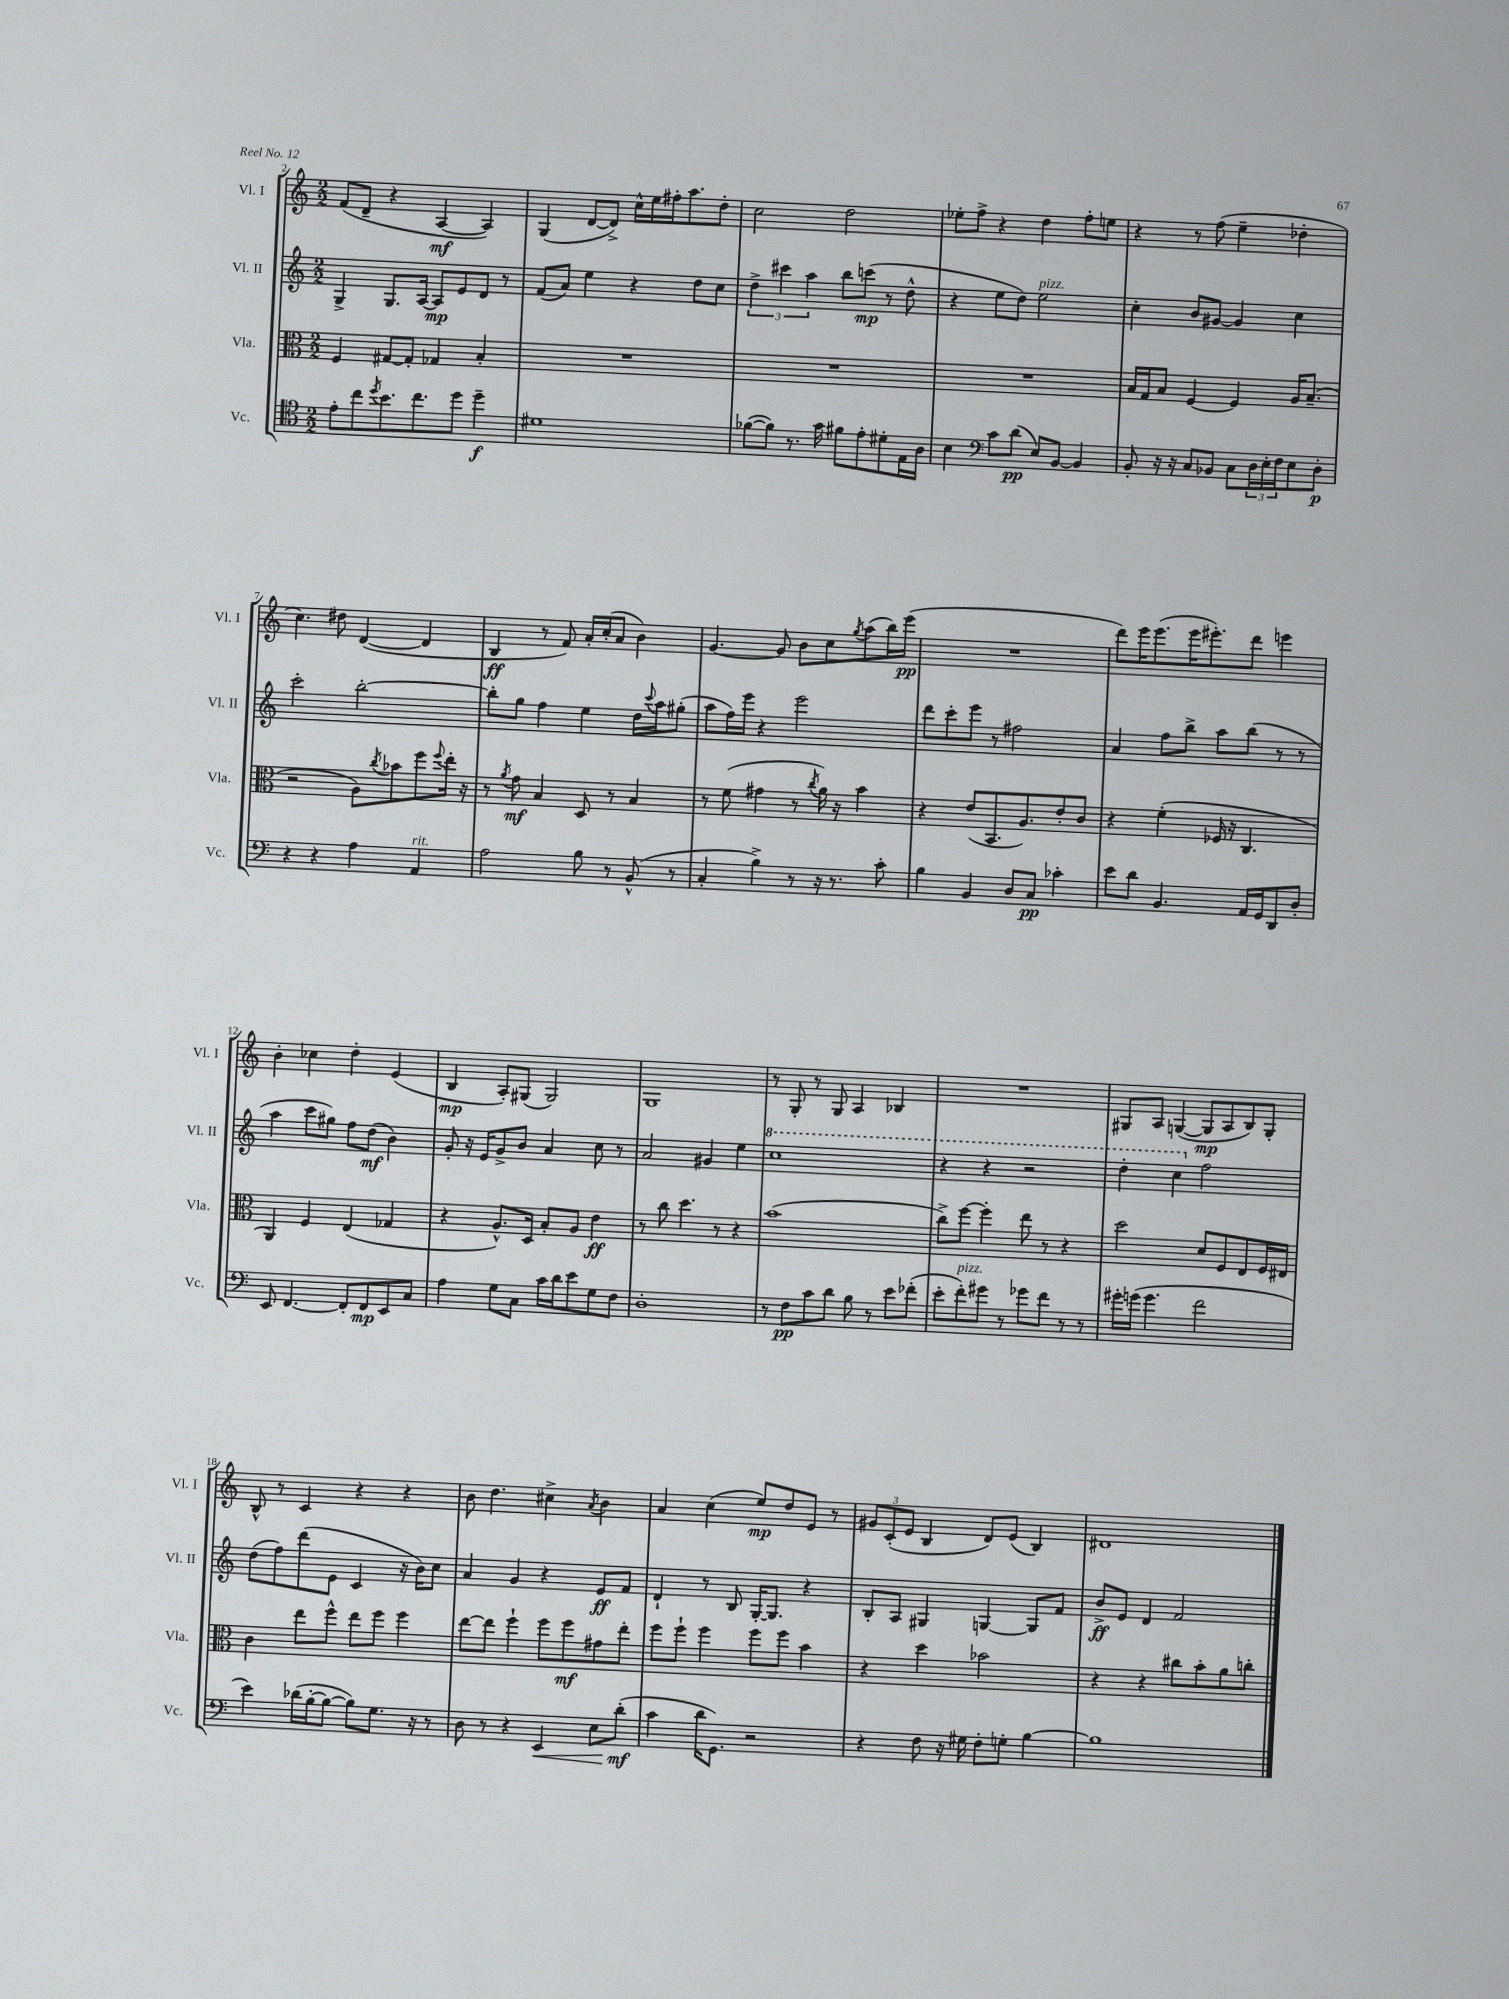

**kern	**dynam	**kern	**dynam	**kern	**dynam	**kern	**dynam
*part4	*part4	*part3	*part3	*part2	*part2	*part1	*part1
*staff4	*staff4	*staff3	*staff3	*staff2	*staff2	*staff1	*staff1
*I"Vc.	*	*I"Vla.	*	*I"Vl. II	*	*I"Vl. I	*
*I'Vc.	*	*I'Vla.	*	*I'Vl. II	*	*I'Vl. I	*
*clefC4	*	*clefC3	*	*clefG2	*	*clefG2	*
*k[]	*	*k[]	*	*k[]	*	*k[]	*
*M2/2	*	*M2/2	*	*M2/2	*	*M2/2	*
=2	=2	=2	=2	=2	=2	=2	=2
8e'\L	.	4F/	.	4G^/	.	(8f/L	.
8cc\	.	.	.	.	.	8d~/J	.
8qdd/	.	.	.	.	.	.	.
8.b\	.	[8G#X/L	.	8.G/L	.	4r	.
.	.	8G#'/J]	.	.	.	.	.
8.cc\	.	.	.	[16A/Jk	.	.	.
.	.	4G-X/	.	8A/L]	mp	[4A/	mf
8dd\J	.	.	.	8e/	.	.	.
4dd~\	f	4B'/	.	8d/J	.	4A/])	.
.	.	.	.	8r	.	.	.
=3	=3	=3	=3	=3	=3	=3	=3
1d#X	.	1r	.	(8f/L	.	(4G/	.
.	.	.	.	8a/J)	.	.	.
.	.	.	.	4ee\	.	[8d/L	.
.	.	.	.	.	.	8d^/J])	.
.	.	.	.	4r	.	16cc^^\LL	.
.	.	.	.	.	.	16ee\	.
.	.	.	.	.	.	16ff#X'\J	.
.	.	.	.	.	.	8.aa\	.
.	.	.	.	8dd\L	.	.	.
.	.	.	.	8cc\J	.	8dd'\J	.
=4	=4	=4	=4	=4	=4	=4	=4
([8f-X\L	.	1r	.	6dd^\	.	2cc\	.
8f-\J])	.	.	.	.	.	.	.
.	.	.	.	6ccc#X\	.	.	.
8.r	.	.	.	.	.	.	.
.	.	.	.	6aa\	.	.	.
16g\	.	.	.	.	.	.	.
8f#X\L	.	.	.	8bb\L	.	2dd\	.
8e'\	.	.	.	(8cccn\J	mp	.	.
8d#X'\	.	.	.	8r	.	.	.
16E\L	.	.	.	8dd^^\	.	.	.
16A\JJ	.	.	.	.	.	.	.
=5	=5	=5	=5	=5	=5	=5	=5
4B\	.	1r	.	4r	.	8ee-X'\L	.
.	.	.	.	.	.	8ff^\J	.
*clefF4	*	*	*	*	*	*	*
8c\L	.	.	.	8ee\L	.	4r	.
(8d\J	pp	.	.	8dd\J)	.	.	.
!	!	!	!	!LO:TX:a:i:t=pizz.	!	!	!
8E/L)	.	.	.	2ee\	.	4dd\	.
[8BB/J	.	.	.	.	.	.	.
4BB/]	.	.	.	.	.	8ff'\L	.
.	.	.	.	.	.	8een\J	.
=6	=6	=6	=6	=6	=6	=6	=6
8BB'/	.	16B/LL	.	4cc'\	.	4r	.
.	.	16G/J	.	.	.	.	.
16r	.	8B/J	.	.	.	.	.
16r	.	.	.	.	.	.	.
8C/L	.	[4F/	.	8b/L	.	8r	.
8BB-X/J	.	.	.	[8g#X/J	.	(8ff\	.
8C\L	.	4F/]	.	4g#/]	.	4ee~\	.
24D\L	.	.	.	.	.	.	.
24E'\	.	.	.	.	.	.	.
24F\J	.	.	.	.	.	.	.
8E\	.	16A/KL	.	4cc\	.	4dd-X'\	.
.	.	(8.B~/J	.	.	.	.	.
8D'\J	p	.	.	.	.	.	.
!!LO:LB:g=z
=7	=7	=7	=7	=7	=7	=7	=7
4r	.	2r	.	2ccc'\	.	4.cc\)	.
4r	.	.	.	.	.	.	.
.	.	.	.	.	.	8dd#X\	.
4A\	.	8A\L)	.	[2bb'\	.	([4d/	.
.	.	8qcc/	.	.	.	.	.
.	.	8b-X\	.	.	.	.	.
!LO:TX:a:i:t=rit.	!	!	!	!	!	!	!
4AA/	.	8ff\	.	.	.	4d/]	.
.	.	8qqff/	.	.	.	.	.
.	.	16ee'\Jk	.	.	.	.	.
.	.	16r	.	.	.	.	.
=8	=8	=8	=8	=8	=8	=8	=8
2A\	.	8r	.	8bb'\L]	.	4B/	ff
.	.	8qa/	.	.	.	.	.
.	.	8g\	mf	8gg\J	.	.	.
.	.	4B/	.	4ff\	.	8r	.
.	.	.	.	.	.	8f/)	.
8B\	.	8D/	.	4ee\	.	16a'/LL	.
.	.	.	.	.	.	(16cc'/J	.
8r	.	8r	.	.	.	8a/J	.
(8BB^^/	.	4B/	.	16dd\LL	.	4b\)	.
.	.	.	.	8qqccc/	.	.	.
.	.	.	.	16aa\J	.	.	.
8r	.	.	.	(8gg#X'\J	.	.	.
=9	=9	=9	=9	=9	=9	=9	=9
4C'/	.	8r	.	8aa\L	.	[4.g/	.
.	.	(8f\	.	16ff\L)	.	.	.
.	.	.	.	16eee\JJ	.	.	.
4B^\)	.	4g#X\	.	4r	.	.	.
.	.	.	.	.	.	8g/]	.
8r	.	8r	.	2eee\	.	8b\L	.
.	.	8qcc/	.	.	.	.	.
16r	.	16a\)	.	.	.	8cc\	.
8.r	.	16r	.	.	.	.	.
.	.	.	.	.	.	8qgg/	.
.	.	4b\	.	.	.	(8aa\	.
8c'\	.	.	.	.	.	16bb\L)	.
.	.	.	.	.	.	(16eee\JJ	pp
=10	=10	=10	=10	=10	=10	=10	=10
4B\	.	4r	.	8ddd\L	.	1r	.
.	.	.	.	8ccc'\	.	.	.
4BB/	.	(8e/L	.	8eee\J	.	.	.
.	.	8.BB/	.	8r	.	.	.
8D/L	.	.	.	2ff#X\	.	.	.
.	.	8.A/)	.	.	.	.	.
8C/J	pp	.	.	.	.	.	.
4c-X'\	.	8e'/	.	.	.	.	.
.	.	8c/J	.	.	.	.	.
=11	=11	=11	=11	=11	=11	=11	=11
8e\L	.	4r	.	4a/	.	8ddd\L)	.
8d\J	.	.	.	.	.	16eee\K	.
.	.	.	.	.	.	(8.eee\	.
4.BB/	.	(4f'\	.	8ff\L	.	.	.
.	.	.	.	8bb^\J	.	16eee\K	.
.	.	.	.	.	.	8.eee#X'\)	.
.	.	16F-X/	.	8aa\L	.	.	.
.	.	16r	.	.	.	.	.
16AA/LL	.	4.C/	.	(8bb\J	.	8ddd\J	.
16GG/J	.	.	.	.	.	.	.
8DD/	.	.	.	8r	.	4eeen\	.
8D'/J	.	.	.	8r	.	.	.
!!LO:LB:g=z
=12	=12	=12	=12	=12	=12	=12	=12
8EE/	.	4AA/)	.	4aa\	.	4b'\	.
[4.FF/	.	.	.	.	.	.	.
.	.	4F/	.	8ccc\L	.	4cc-X\	.
.	.	.	.	8gg#X\J)	.	.	.
8FF'/L]	.	(4E/	.	8ff\L	.	4dd'\	.
8FF/	mp	.	.	(8dd\J	mf	.	.
8EE/	.	4G-X/	.	4b\)	.	(4e/	.
8C/J	.	.	.	.	.	.	.
=13	=13	=13	=13	=13	=13	=13	=13
4A\	.	4r	.	8g'/	.	4B/	mp
.	.	.	.	16r	.	.	.
.	.	.	.	16e/KL	.	.	.
8G\L	.	8.A^^/L)	.	8g^/	.	8A'/L)	.
8C\J	.	.	.	8b/J	.	(8G#X/J	.
.	.	16D/Jk	.	.	.	.	.
16c\LL	.	8B'/L	.	4a/	.	2G#/)	.
16d\J	.	.	.	.	.	.	.
8e\	.	8A/J	.	.	.	.	.
8G\	.	4e\	ff	8cc\	.	.	.
8F\J	.	.	.	8r	.	.	.
=14	=14	=14	=14	=14	=14	=14	=14
1D'	.	8r	.	2a/	.	1G	.
.	.	8cc\	.	.	.	.	.
.	.	4.dd\	.	.	.	.	.
.	.	.	.	4g#X/	.	.	.
.	.	8r	.	.	.	.	.
.	.	4r	.	4ee\	.	.	.
=15	=15	=15	=15	=15	=15	=15	=15
*	*	*	*	*8va	*	*	*
8r	.	(1b	.	1ccc	.	8r	.
8F\L	pp	.	.	.	.	8G'/	.
8c\	.	.	.	.	.	8r	.
8d\J	.	.	.	.	.	8G/	.
8B\	.	.	.	.	.	4A/	.
8r	.	.	.	.	.	.	.
8e\L	.	.	.	.	.	4B-X/	.
(8f-X'\J	.	.	.	.	.	.	.
=16	=16	=16	=16	=16	=16	=16	=16
8e'\L	.	8cc^\L)	.	4r	.	1r	.
!LO:TX:a:i:t=pizz.	!	!	!	!	!	!	!
8f'\)	.	[8ff\J	.	.	.	.	.
8g#X\J	.	4ff'\]	.	4r	.	.	.
8r	.	.	.	.	.	.	.
8g-X\L	.	8ee\	.	2r	.	.	.
8f\J	.	8r	.	.	.	.	.
8r	.	4r	.	.	.	.	.
8r	.	.	.	.	.	.	.
=17	=17	=17	=17	=17	=17	=17	=17
16g#X'\LL	.	2dd\	.	4ddd'\	.	8G#X/L	.
(16gn\JJ	.	.	.	.	.	.	.
4.g\	.	.	.	.	.	8A/J	.
.	.	.	.	4ccc\	.	([4Gn/	.
*	*	*	*	*X8va	*	*	*
2f\	.	8d/L	.	2ff\	.	8G/L]	mp
.	.	8F/	.	.	.	8A/	.
.	.	8E/	.	.	.	8B/)	.
.	.	16F/L	.	.	.	8G'/J	.
.	.	16E#X/JJ	.	.	.	.	.
!!LO:LB:g=z
=18	=18	=18	=18	=18	=18	=18	=18
4e\)	.	4c\	.	(8dd\L	.	8B^^/	.
.	.	.	.	8ff\)	.	8r	.
(16d-X\LL	.	8ee\L	.	(8ddd\	.	4c/	.
[16B'\J	.	.	.	.	.	.	.
8B\J_	.	8ff^^\J	.	8e\J	.	.	.
8B\L])	.	8ee\L	.	4c/	.	4r	.
8.G\J	.	8ff\J	.	.	.	.	.
.	.	4ff\	.	16r	.	4r	.
16r	.	.	.	16b\KL)	.	.	.
8r	.	.	.	8cc\J	.	.	.
=19	=19	=19	=19	=19	=19	=19	=19
8D\	.	[8ee\L	.	4a/	.	8b\	.
8r	.	8ee\J]	.	.	.	4.dd\	.
4r	.	4ff`\	.	4g/	.	.	.
!	!LO:HP:b	!	!	!	!	!	!
4EE/	<	8ff\L	.	4r	.	4cc#X^\	.
.	.	8ff\	mf	.	.	.	.
.	.	.	.	.	.	8qa/	.
8E\L	.	8g#X\	.	8e/L	ff	4b\	.
(8d'\J	mf	8ee'\J	.	8f/J	.	.	.
.	[	.	.	.	.	.	.
=20	=20	=20	=20	=20	=20	=20	=20
4c\	.	8ff\L	.	4d`/	.	4a/	.
.	.	8ff`\J	.	.	.	.	.
16d\KL	.	4ff\	.	8r	.	(4cc\	.
8.GG\J)	.	.	.	.	.	.	.
.	.	.	.	8B/	.	.	.
2r	.	8ff\L	.	[16G'/KL	.	8ee/L)	mp
.	.	.	.	8.G/J]	.	.	.
.	.	8ff\J	.	.	.	8dd/	.
.	.	4b\	.	4r	.	8e/J	.
.	.	.	.	.	.	8r	.
=21	=21	=21	=21	=21	=21	=21	=21
4r	.	4r	.	8B'/L	.	12g#X/L	.
.	.	.	.	.	.	(12c'/	.
.	.	.	.	8A/J	.	.	.
.	.	.	.	.	.	12e/J	.
8F\	.	4dd\	.	4G#X/	.	4B/	.
16r	.	.	.	.	.	.	.
16G#X\	.	.	.	.	.	.	.
8F'\L	.	2b-X\	.	[4Gn/	.	8d/L)	.
8Gn'\J	.	.	.	.	.	(8e/J	.
[4B\	.	.	.	8G/L]	.	4B/)	.
.	.	.	.	8f/J	.	.	.
=22	=22	=22	=22	=22	=22	=22	=22
1B]	.	4r	.	8b^/L	ff	1d#X	.
.	.	.	.	8e/J	.	.	.
.	.	4r	.	4d/	.	.	.
.	.	8cc#X\L	.	2f/	.	.	.
.	.	8b'\	.	.	.	.	.
.	.	8a\	.	.	.	.	.
.	.	8ccn'\J	.	.	.	.	.
==	==	==	==	==	==	==	==
*-	*-	*-	*-	*-	*-	*-	*-
